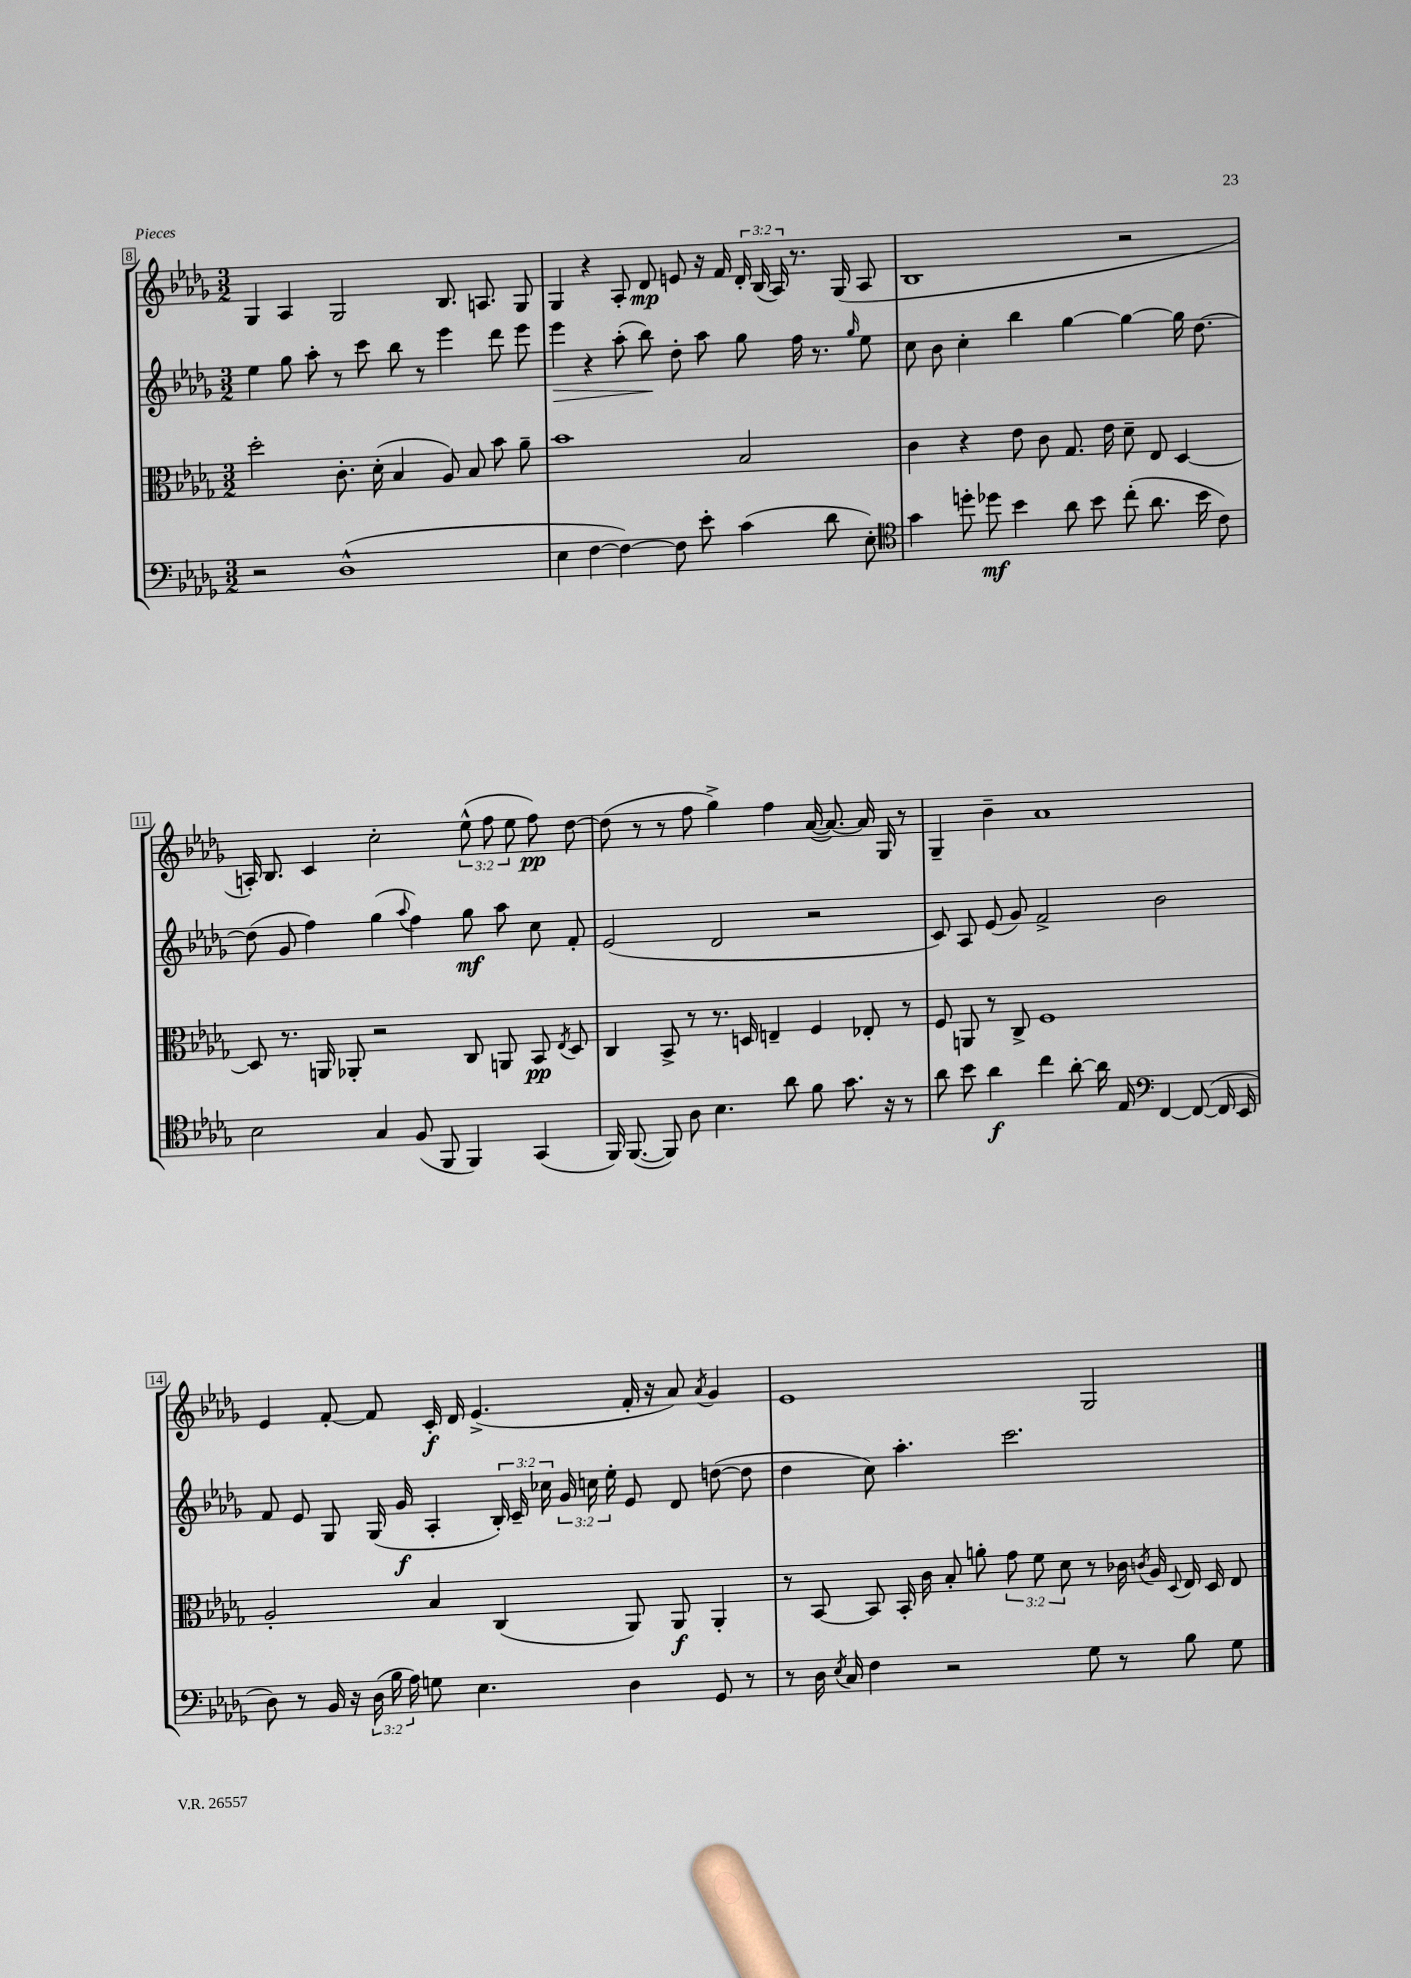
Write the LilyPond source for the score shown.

<<
\new StaffGroup <<
\new Staff = "s0" {
    \clef treble \key des \major \numericTimeSignature \time 3/2 \override Staff.TupletNumber.text = #tuplet-number::calc-fraction-text
    \autoBeamOff ges4 aes4 ges2 bes8. a8. ges8 |
    ges4 r4 aes8-. des'8\mp e'8 r16 f'16 \tuplet 3/2 { des'16-. bes16( aes16) } r8. ges16( aes8 |
    bes1 r2 |
    a16-.) bes8. c'4 c''2-. \tuplet 3/2 { ees''8-^( f''8 ees''8 } f''8\pp) des''8~ |
    des''8( r8 r8 f''8 ges''4->) f''4 aes'16~( aes'8.~) aes'16 ges16 r8 |
    ges4-- bes'4-- aes'1 |
    ees'4 f'8~-. f'8 c'16-.\f des'16 ees'4.->( f'16-. r16 aes'8) \acciaccatura { aes'8 } ges'4 |
    ees'1 ges2 \bar "|." |
}
\new Staff = "s1" {
    \clef treble \key des \major \numericTimeSignature \time 3/2 \override Staff.TupletNumber.text = #tuplet-number::calc-fraction-text
    \autoBeamOff ees''4 ges''8 aes''8-. r8 c'''8 bes''8 r8 ees'''4 des'''8 ees'''8 |
    ees'''4\> r4 aes''8-.( bes''8\!) des''8-. aes''8 ges''8 f''16 r8. \grace { ges''16 } ees''8 |
    c''8 bes'8 c''4-. bes''4 ges''4~ ges''4~ ges''16 des''8.~ |
    des''8( ges'8 f''4) ges''4( \appoggiatura { aes''8 } f''4) ges''8\mf aes''8 c''8 f'8-. |
    ees'2( des'2 r2 |
    c'8) aes8 ees'8( ges'8) f'2-> bes'2 |
    f'8 ees'8 ges8 ges16( ges'16\f aes4-. \tuplet 3/2 { bes16-.) c'16-- ces''16 } \tuplet 3/2 { ges'16 c''16 ees''16-. } ees'8 des'8 d''8~( d''8 |
    des''4 c''8) aes''4.-. c'''2. \bar "|." |
}
\new Staff = "s2" {
    \clef alto \key des \major \numericTimeSignature \time 3/2 \override Staff.TupletNumber.text = #tuplet-number::calc-fraction-text
    \autoBeamOff des''2-. c'8.-. des'16-.( bes4 aes8) bes8 bes'8 aes'8-- |
    bes'1 bes2 |
    c'4 r4 ees'8 c'8 ges8. ees'16 des'8-- ees8 des4~ |
    des8 r8. a,16 aes,8-. r2 c8 a,8 bes,8\pp \acciaccatura { ees8 } des8 |
    c4 bes,8-> r8 r8. d16 e4-- f4 ees8-. r8 |
    f8 a,8 r8 c8-> f1 |
    aes2-. bes4 c4( aes,8) aes,8\f aes,4-. |
    r8 bes,8~ bes,8 bes,16-. c'16 bes8-. a'8-. \tuplet 3/2 { ges'8 f'8 des'8 } r8 ces'16 \acciaccatura { c'8 } aes16 \appoggiatura { des8 } ees16 des16 ees8 \bar "|." |
}
\new Staff = "s3" {
    \clef bass \key des \major \numericTimeSignature \time 3/2 \override Staff.TupletNumber.text = #tuplet-number::calc-fraction-text
    \autoBeamOff r2 des1-^( |
    ees4 f4~ f4~) f8 ees'8-. c'4( des'8 ees8-.) |
    \clef tenor ges'4 d''8-. des''8\mf bes'4 aes'8 bes'8 c''8-.( aes'8. bes'16 c'8) |
    bes2 ges4 f8( f,8 f,4) ges,4( |
    f,16) f,8.~( f,8) aes8 bes4. aes'8 f'8 ges'8. r16 r8 |
    aes'8 bes'8 aes'4\f c''4 aes'8~-. aes'16 ees16 \clef bass f,4~ f,8~( f,16 ees,16 |
    des8) r8 bes,16 r16 \tuplet 3/2 { des16( bes16 aes16) } g8 ees4. des4 ges,8 r8 |
    r8 des16 \acciaccatura { ees8 } c16 f4 r2 ges8 r8 bes8 ges8 \bar "|." |
}
>>
>>
\layout { \context { \Score currentBarNumber = #8 \override BarNumber.stencil = #(make-stencil-boxer 0.1 0.3 ly:text-interface::print) } }
